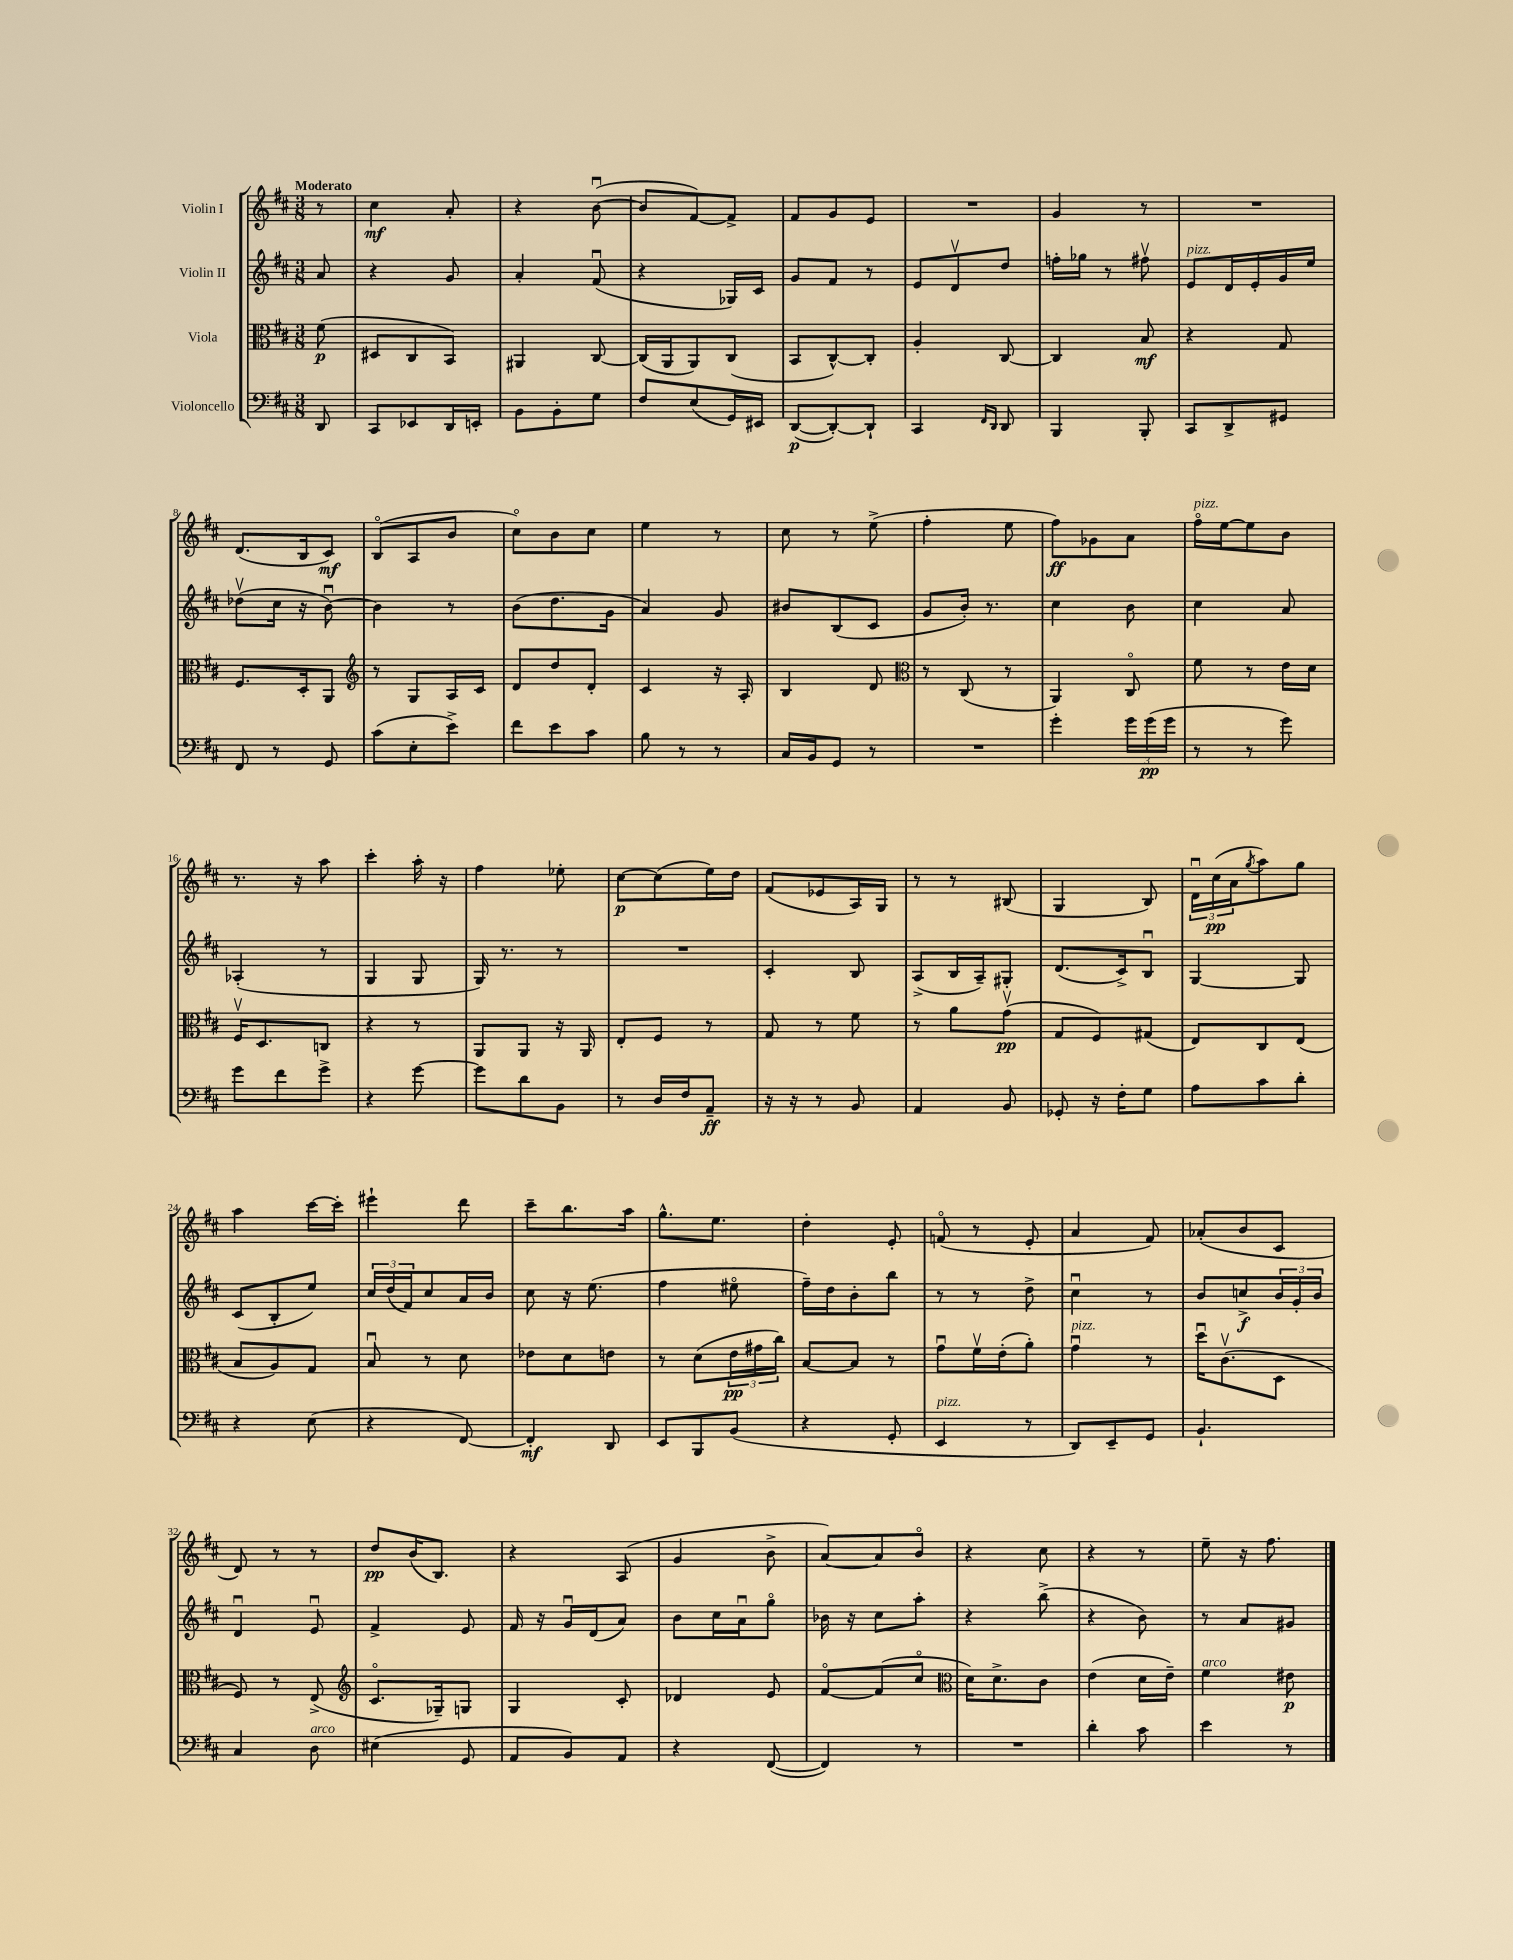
<<
\new StaffGroup <<
\new Staff = "s0" \with { instrumentName = "Violin I" } {
    \clef treble \key d \major \numericTimeSignature \time 3/8 \partial 8 \tempo "Moderato"
    r8 |
    cis''4\mf a'8-. |
    r4 b'8~\downbow( |
    b'8 fis'8~) fis'8-> |
    fis'8 g'8 e'8 |
    R4. |
    g'4 r8 |
    R4. |
    d'8.( b16 cis'8\mf) |
    b8\flageolet( a8 b'8 |
    cis''8\flageolet) b'8 cis''8 |
    e''4 r8 |
    cis''8 r8 e''8->( |
    fis''4-. e''8 |
    fis''8\ff) ges'8 a'8 |
    fis''16\flageolet^\markup { \italic "pizz." } e''16~ e''8 b'8 |
    r8. r16 a''8 |
    cis'''4-. a''16-. r16 |
    fis''4 ees''8-. |
    cis''8~\p cis''8( e''16) d''16 |
    fis'8( ees'8 a16) g16 |
    r8 r8 bis8( |
    g4 b8) |
    \tuplet 3/2 { d'16\downbow cis''16\pp( a'16 } \acciaccatura { g''8 } a''8) g''8 |
    a''4 cis'''16~ cis'''16-. |
    eis'''4-! d'''8 |
    cis'''8-- b''8. a''16 |
    g''8.-^ e''8. |
    d''4-. e'8-. |
    f'8\flageolet( r8 e'8-. |
    a'4 fis'8) |
    aes'8-.( b'8 cis'8 |
    d'8) r8 r8 |
    d''8\pp b'16( b8.) |
    r4 a8( |
    g'4 b'8-> |
    a'8~) a'8 b'8\flageolet |
    r4 cis''8 |
    r4 r8 |
    e''8-- r16 fis''8. \bar "|." |
}
\new Staff = "s1" \with { instrumentName = "Violin II" } {
    \clef treble \key d \major \numericTimeSignature \time 3/8 \partial 8
    a'8 |
    r4 g'8 |
    a'4-. fis'8\downbow( |
    r4 ges16) cis'16 |
    g'8 fis'8 r8 |
    e'8 d'8\upbow d''8 |
    f''16-. ges''16 r8 fis''8\upbow |
    e'8^\markup { \italic "pizz." } d'16 e'16-. g'16 e''16 |
    des''8\upbow( cis''16 r16 b'8~\downbow) |
    b'4 r8 |
    b'8( d''8. g'16 |
    a'4) g'8 |
    bis'8 b8( cis'8 |
    g'8 b'16-.) r8. |
    cis''4 b'8 |
    cis''4 a'8 |
    aes4-.( r8 |
    g4 g8 |
    g16) r8. r8 |
    R4. |
    cis'4-. b8 |
    a8->( b16 a16--) gis8-. |
    d'8.( cis'16->) b8\downbow |
    g4~ g8 |
    cis'8( b8-. e''8) |
    \tuplet 3/2 { cis''16 d''16( fis'16) } cis''8 a'16 b'16 |
    cis''8 r16 e''8.( |
    fis''4 eis''8\flageolet |
    fis''16--) d''16 b'8-. b''8 |
    r8 r8 d''8-> |
    cis''4\downbow r8 |
    b'8 c''8->\f \tuplet 3/2 { b'16 g'16-. b'16 } |
    d'4\downbow e'8\downbow |
    fis'4-> e'8 |
    fis'16 r16 g'16\downbow d'16( a'8) |
    b'8 cis''16 a'16\downbow g''8\flageolet |
    bes'16 r16 cis''8 a''8-. |
    r4 b''8->( |
    r4 b'8) |
    r8 a'8 gis'8 \bar "|." |
}
\new Staff = "s2" \with { instrumentName = "Viola" } {
    \clef alto \key d \major \numericTimeSignature \time 3/8 \partial 8
    fis'8\p( |
    dis8 cis8 b,8) |
    ais,4 cis8~ |
    cis16( a,16 a,8) cis8( |
    b,8 cis8~-^) cis8-. |
    a4-. cis8~ |
    cis4 b8\mf |
    r4 g8 |
    fis8. d16-. a,8 |
    \clef treble r8 g8 a16 cis'16 |
    d'8 d''8 d'8-. |
    cis'4 r16 a16-. |
    b4 d'8 |
    \clef alto r8 cis8( r8 |
    a,4) cis8\flageolet |
    fis'8 r8 e'16 d'16 |
    fis16\upbow d8. c8 |
    r4 r8 |
    a,8 a,8 r16 a,16 |
    e8-. fis8 r8 |
    g8 r8 fis'8 |
    r8 a'8 g'8\upbow\pp( |
    g8 fis8) gis8( |
    e8) cis8 e8( |
    b8 a8) g8 |
    b8\downbow r8 d'8 |
    ees'8 d'8 e'8 |
    r8 d'8( \tuplet 3/2 { e'16\pp gis'16 cis''16) } |
    b8~ b8 r8 |
    g'8\downbow fis'16\upbow e'16-.( a'8-.) |
    g'4\downbow^\markup { \italic "pizz." } r8 |
    d''16\downbow cis'8.\upbow( d8 |
    fis8) r8 e8->( |
    \clef treble cis'8.\flageolet ges16--) g8 |
    g4 cis'8-. |
    des'4 e'8 |
    fis'8~\flageolet fis'8( cis''8\flageolet |
    \clef alto d'16) d'8.-> cis'8 |
    e'4( d'16 e'16--) |
    fis'4^\markup { \italic "arco" } eis'8\p \bar "|." |
}
\new Staff = "s3" \with { instrumentName = "Violoncello" } {
    \clef bass \key d \major \numericTimeSignature \time 3/8 \partial 8
    d,8 |
    cis,8 ees,8 d,16 e,16-. |
    b,8 b,8-. g8 |
    fis8 e8( g,16) eis,16 |
    d,8~\p( d,8~-.) d,8-! |
    cis,4 \grace { fis,16 d,16 } d,8 |
    b,,4 b,,8-. |
    cis,8 d,8-> gis,8 |
    fis,8 r8 g,8 |
    cis'8( e8-. e'8->) |
    fis'8 e'8 cis'8 |
    b8 r8 r8 |
    cis16 b,16 g,8 r8 |
    R4. |
    g'4-. \tuplet 3/2 { g'16 g'16\pp( g'16 } |
    r8 r8 g'8) |
    g'8 fis'8 g'8-> |
    r4 g'8~ |
    g'8 d'8 b,8 |
    r8 d16 fis16 a,8--\ff |
    r16 r16 r8 b,8 |
    a,4 b,8 |
    ges,8-. r16 fis16-. g8 |
    a8 cis'8 d'8-. |
    r4 e8( |
    r4 fis,8~) |
    fis,4-.\mf d,8 |
    e,8 b,,8 b,8( |
    r4 g,8-. |
    e,4^\markup { \italic "pizz." } r8 |
    d,8) e,8-- g,8 |
    b,4.-! |
    cis4 d8^\markup { \italic "arco" } |
    eis4( g,8 |
    a,8 b,8) a,8 |
    r4 fis,8~( |
    fis,4) r8 |
    R4. |
    d'4-. cis'8 |
    e'4 r8 \bar "|." |
}
>>
>>
